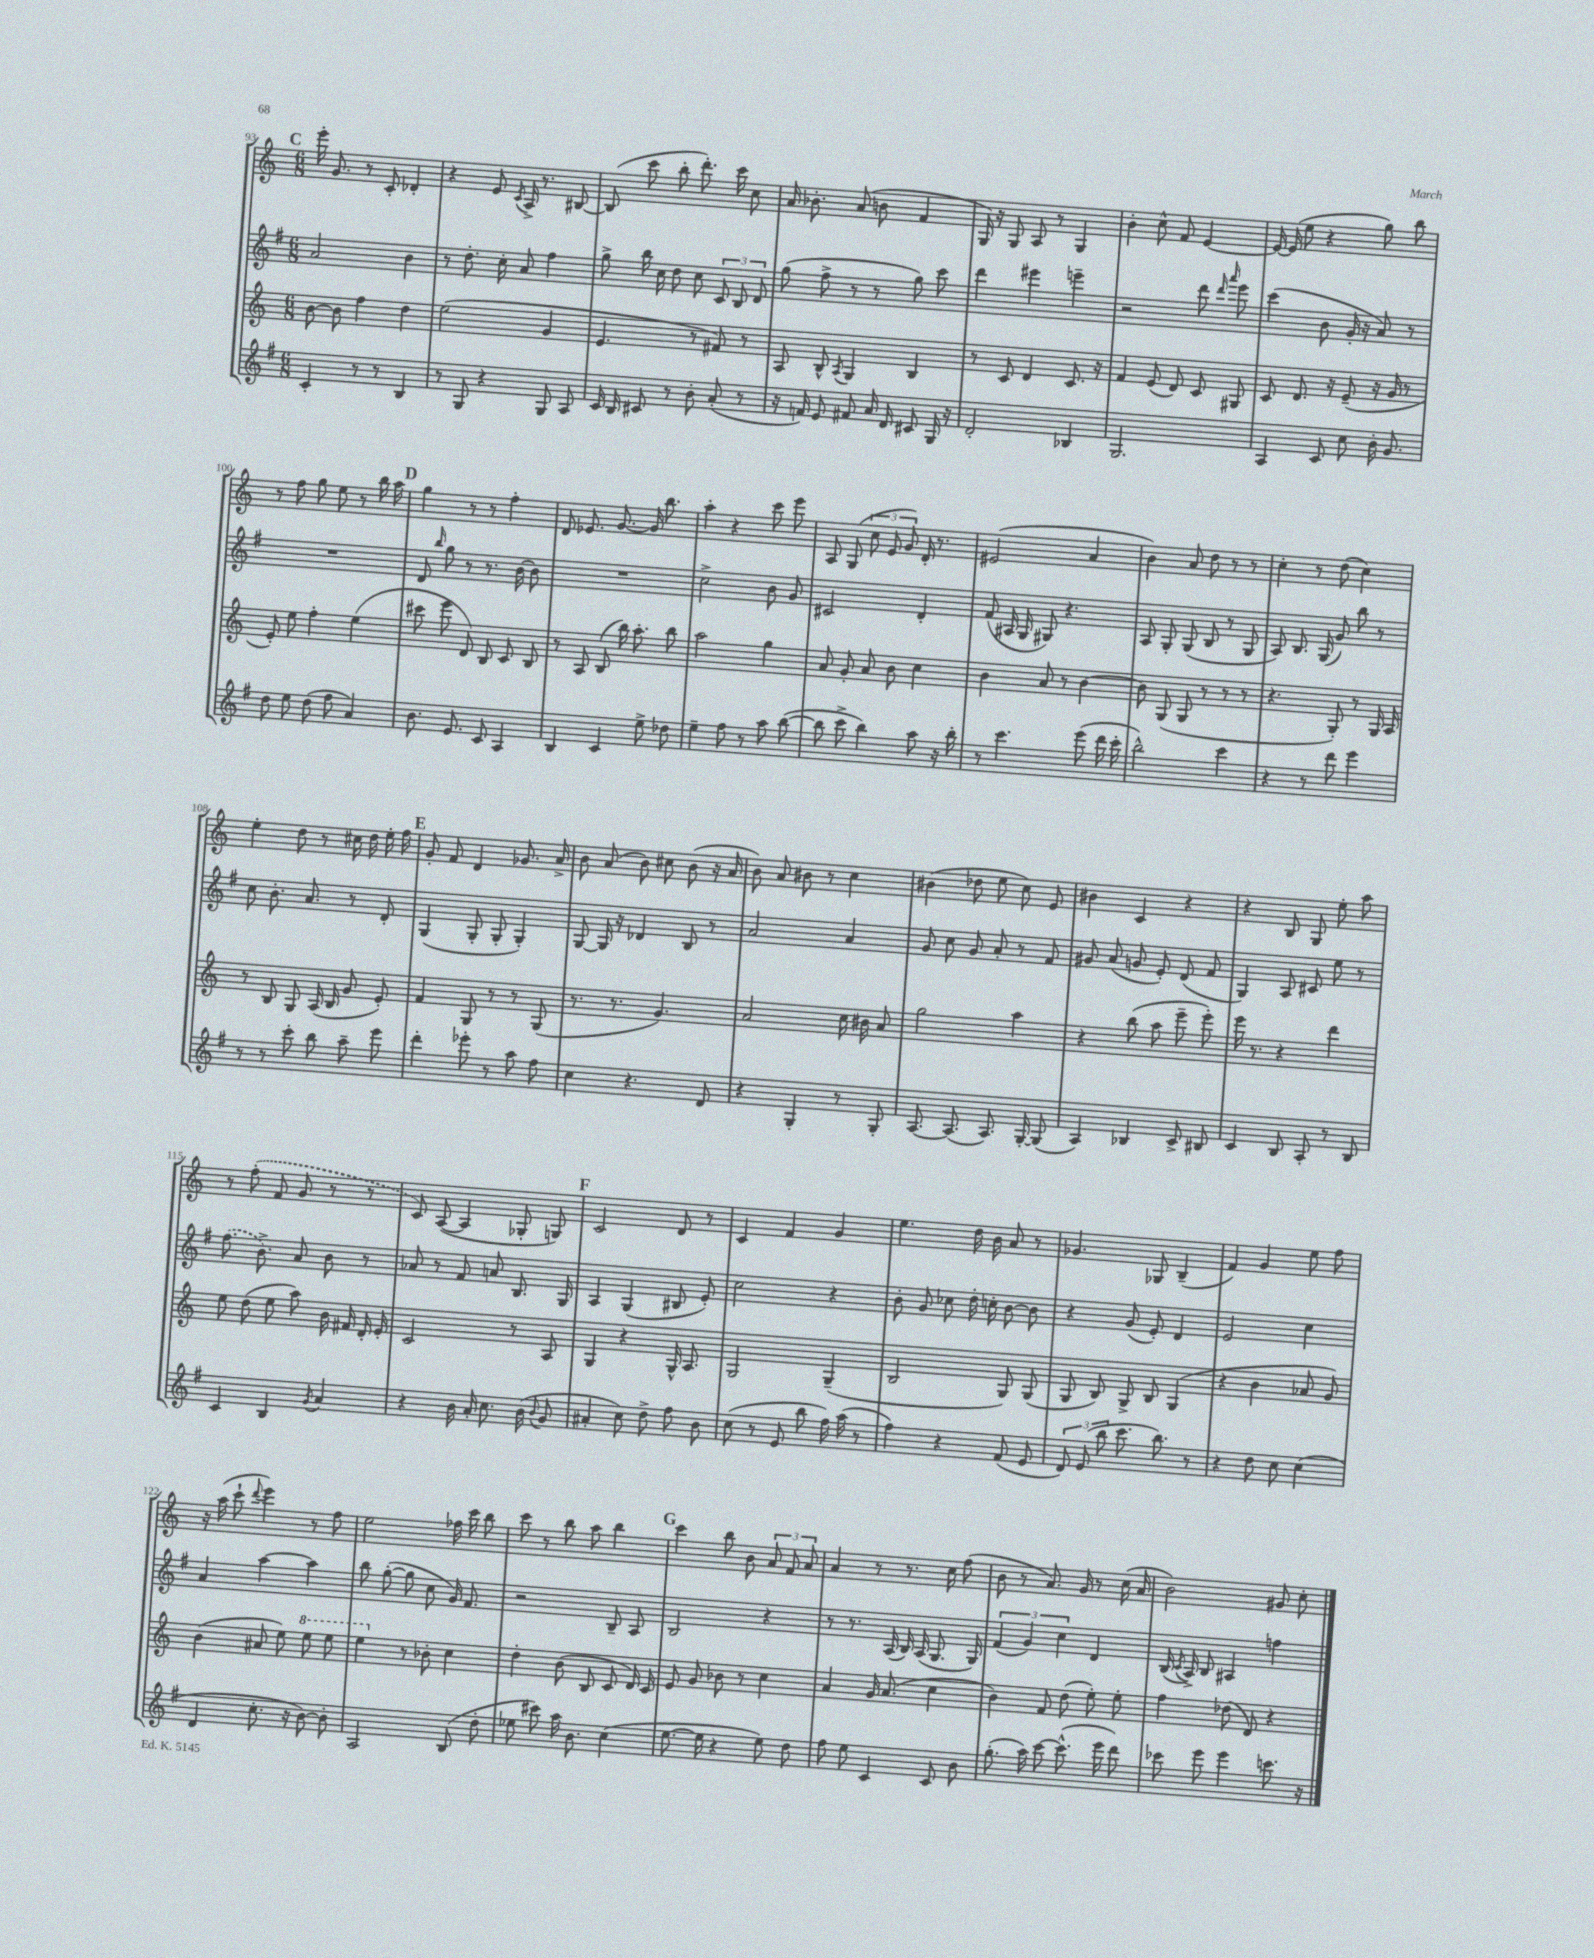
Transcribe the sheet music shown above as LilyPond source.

<<
\new StaffGroup <<
\new Staff = "s0" {
    \clef treble \key c \major \numericTimeSignature \time 6/8
    \autoBeamOff \mark \markup { \bold "C" } e'''16-. g'8. r8 c'8-. des'4-. |
    r4 e'8 \acciaccatura { c'8 } a16-> r8. bis8~ |
    bis8( c'''8 b''8-. d'''8.-.) c'''16 c''8 |
    a'16 bes'8.-. a'8( b'8 f'4 |
    g16) r16 g8 a8 r8 g4 |
    b'4-. c''8-^ f'8 e'4~ |
    e'16~ e'16( e''8 r4 g''8) b''8 |
    r8 f''8 g''8 e''8 r8 b''16 a''16 |
    \mark \markup { \bold "D" } g''4 r8 r8 f''4-. |
    d'8 ees'8. g'8.~ g'16 b''8. |
    a''4-. r4 c'''8 e'''8 |
    a8 g8( \tuplet 3/2 { c''8 e'8 g'8) } d'16-. r8. |
    eis'2( a'4 |
    b'4) a'8 d''8 r8 r8 |
    c''4-. r8 d''8( c''4) |
    e''4-. d''8 r8 cis''16 d''16 e''16-. f''16 |
    \mark \markup { \bold "E" } g'8-. f'8 d'4 ges'8. a'16-> |
    b'8 a'8( b'8) cis''8 b'8( r16 a'16 |
    b'8) a'8 bis'8 r8 c''4 |
    bis'4( des''8 e''8 c''8) e'8 |
    bis'4 c'4 r4 |
    r4 b8 g8 e''8-. a''8 |
    r8 \once \slurDashed f''8-.( f'8 g'8 r8 r8 |
    c'8) a8~( a4 ges8-. g8) |
    \mark \markup { \bold "F" } c'2 d'8 r8 |
    c'4 f'4 g'4 |
    e''4. d''16 b'16 a'8 r8 |
    ges'4. ges8 b4--( |
    f'4) g'4 e''8 f''8 |
    r16 a''16( c'''8-! \appoggiatura { d'''8 } e'''4) r8 f''8 |
    e''2 fes''16 c'''16 b''8 |
    c'''8 r8 b''8 a''8 b''4 |
    \mark \markup { \bold "G" } c'''4 b''8 b'8 \tuplet 3/2 { a'8 f'8 a'8 } |
    a'4 r8 r8. c''16 f''8( |
    b'8 r8 a'8.) g'16 r8 c''16( a'16 |
    b'2) gis'8 c''8-. \bar "|." |
}
\new Staff = "s1" {
    \clef treble \key g \major \numericTimeSignature \time 6/8
    \autoBeamOff \mark \markup { \bold "C" } a'2 b'4 |
    r8 d''8.-. c''16-. a'8 fis''4 |
    g''8-> b''16 c''16 d''8 c''8 \tuplet 3/2 { c'8 b8 d'8 } |
    g''8( fis''8-> r8 r8 g''8) c'''8 |
    d'''4 eis'''4 e'''4-- |
    r2 d'''8 \grace { d'''16 a'''16 } e'''8 |
    c'''4( b'8 g'16-. r16 a'8) r8 |
    R2. |
    \mark \markup { \bold "D" } d'8 \grace { b''16 } g''8 r8 r8. b'16~ b'8 |
    R2. |
    c''2-> b'8 g'8 |
    cis'2 d'4-. |
    fis'8( ais16 g16 gis8) r4. |
    a8 g8-. g8( b8 r8 g8 |
    a8) b8. g16( g'8) b''8 r8 |
    c''8 b'8.-. a'8. r8 d'8-. |
    \mark \markup { \bold "E" } g4( g8-. g8-. g4-.) |
    g8~ g16 r16 des'4 b8 r8 |
    a'2 a'4 |
    g'8 c''8 g'8 a'8-. r8 fis'8 |
    gis'8 a'8( g'8 e'8-.) d'8( fis'8 |
    g4) a8 cis'8 e''8 r8 |
    \once \slurDashed fis''8.( b'8.->) a'8 b'8 r8 |
    aes'8 r8 fis'8 a'8 b8. g16 |
    \mark \markup { \bold "F" } a4 g4( bis8 e'8-.) |
    c''2 r4 |
    b'8-. g'8 ces''8 d''16-. c''16-. b'8~ b'8 |
    r4 g'8( e'8-.) d'4 |
    e'2 c''4 |
    a'4 a''4~ a''4 |
    b''8 g''8~-.( g''8 c''8 g'16) fis'8. |
    r2 b8-- a8 |
    \mark \markup { \bold "G" } b2 r4 |
    r8 r8. a16( b16) a16( g8. g16) |
    \tuplet 3/2 { fis'4( g'4) c''4 } d'4 |
    b16( \acciaccatura { c'8 } a16->) b8 ais4 f''4 \bar "|." |
}
\new Staff = "s2" {
    \clef treble \key c \major \numericTimeSignature \time 6/8
    \autoBeamOff \mark \markup { \bold "C" } b'8~ b'8 f''4 d''4 |
    e''2( g'4 |
    e'4. r8 fis'8) r8 |
    a8 b8-^ \acciaccatura { a8 } g4 b4 |
    r8 c'8 d'4 c'8. r16 |
    f'4 e'8( d'8) c'8 gis8 |
    c'8 d'8. r16 e'8--( r16 g'16 r8 |
    e'8-.) e''8 f''4-. e''4( |
    \mark \markup { \bold "D" } cis'''8 e'''8 d'8) b8 c'8 b8 |
    r8 a8 b8( b''16) a''8.-. b''8 |
    a''2 g''4 |
    a'8 g'8-. a'8 b'8 c''4 |
    b'4 a'8 r8 b'4~ |
    b'8 g8( g8 r8 r8 r8 |
    r4. g8-.) r8 g16 a16 |
    r8 b8 g8 a16( b16 g'8 e'8-.) |
    \mark \markup { \bold "E" } f'4 g8 r8 r8 g8( |
    r8. r8. g'4.) |
    a'2 c''16 bis'16 a'8 |
    g''2 a''4 |
    r4 b''8( a''8 e'''8-- e'''8-.) |
    e'''16 r8. r4 d'''4 |
    e''8 d''8( e''8 a''8) b'16 fis'16 d'16-. e'16-. |
    c'2 r8 a8 |
    \mark \markup { \bold "F" } g4 r4 g16-^ a8. |
    g2 g4--( |
    b2 g8) g8( |
    g8 b8) g8-> b8 g4( |
    r4 b'4 aes'8 g'8) |
    b'4( ais'8 e''8) \ottava #1 e'''8 e'''8 |
    e'''4 \ottava #0 r8 bes'8-. c''4 |
    d''4-. b'8( b8 c'8 d'16) c'16 |
    \mark \markup { \bold "G" } e'8 g'8 bes'8 r8 c''4 |
    a'4 g'16 a'8.( c''4 |
    b'4) f'8 d''8( e''8-.) e''8-. |
    f''4 des''8( d'8) r4 \bar "|." |
}
\new Staff = "s3" {
    \clef treble \key g \major \numericTimeSignature \time 6/8
    \autoBeamOff \mark \markup { \bold "C" } c'4-. r8 r8 b4 |
    r8 g8 r4 g8 a8 |
    c'16 b16 cis'8 r8 b'8-. a'8-.( r8 |
    r16 f'16) e'8 fis'8 a'16 d'16 cis'8 g16 r16 |
    d'2-. bes4 |
    g2. |
    a4 c'8 c''8 b'16-. g'8. |
    d''8 e''8 d''8( fis''8 a'4) |
    \mark \markup { \bold "D" } b'8. e'8. c'8 a4 |
    b4 c'4 e''8-> des''8 |
    e''4-- fis''8 r8 a''8 b''8~( |
    b''8 c'''8-> b''4) a''8 r16 b''16-. |
    r8 c'''4. e'''8( d'''16 c'''16-. |
    b''2-^) c'''4 |
    r4 r8 d'''8 e'''4 |
    r8 r8 c'''8-. b''8 a''8-- e'''8 |
    \mark \markup { \bold "E" } d'''4-. ees'''8-. r8 a''8 fis''8 |
    c''4 r4. d'8 |
    r4 g4-. r8 g8-. |
    a8.~ a8.( a8.) g16~-. g8( |
    a4) bes4 c'8-> bis8 |
    c'4 b8 a8-. r8 b8 |
    c'4 b4 \acciaccatura { g'8 } a'4 |
    r4 b'16 a'16-. c''8. b'16( \appoggiatura { b'8 } g'8 |
    \mark \markup { \bold "F" } ais'4-. c''8) d''8-> fis''8 b'8 |
    c''8( r8 e'8 b''8 fis''16) a''16( r8 |
    fis''4) r4 fis'8( e'8 |
    \tuplet 3/2 { d'8) e'8( b''8 } c'''8. b''8.) r8 |
    r4 d''8 c''8 c''4( |
    d'4 c''8.-. r16 b'8~) b'8-. |
    a2 b8( d''8-. |
    ees''8 cis'''8) a''16 b'8. c''4( |
    \mark \markup { \bold "G" } e''8.~ e''16 r4 e''8) d''8 |
    fis''8 e''8 c'4 c'8 b'8 |
    g''8.-.( a''16) c'''8~ c'''8.-^( e'''16 d'''8) |
    ces'''8 e'''8 e'''4 c'''8. r16 \bar "|." |
}
>>
>>
\layout { \context { \Score currentBarNumber = #93 } }
